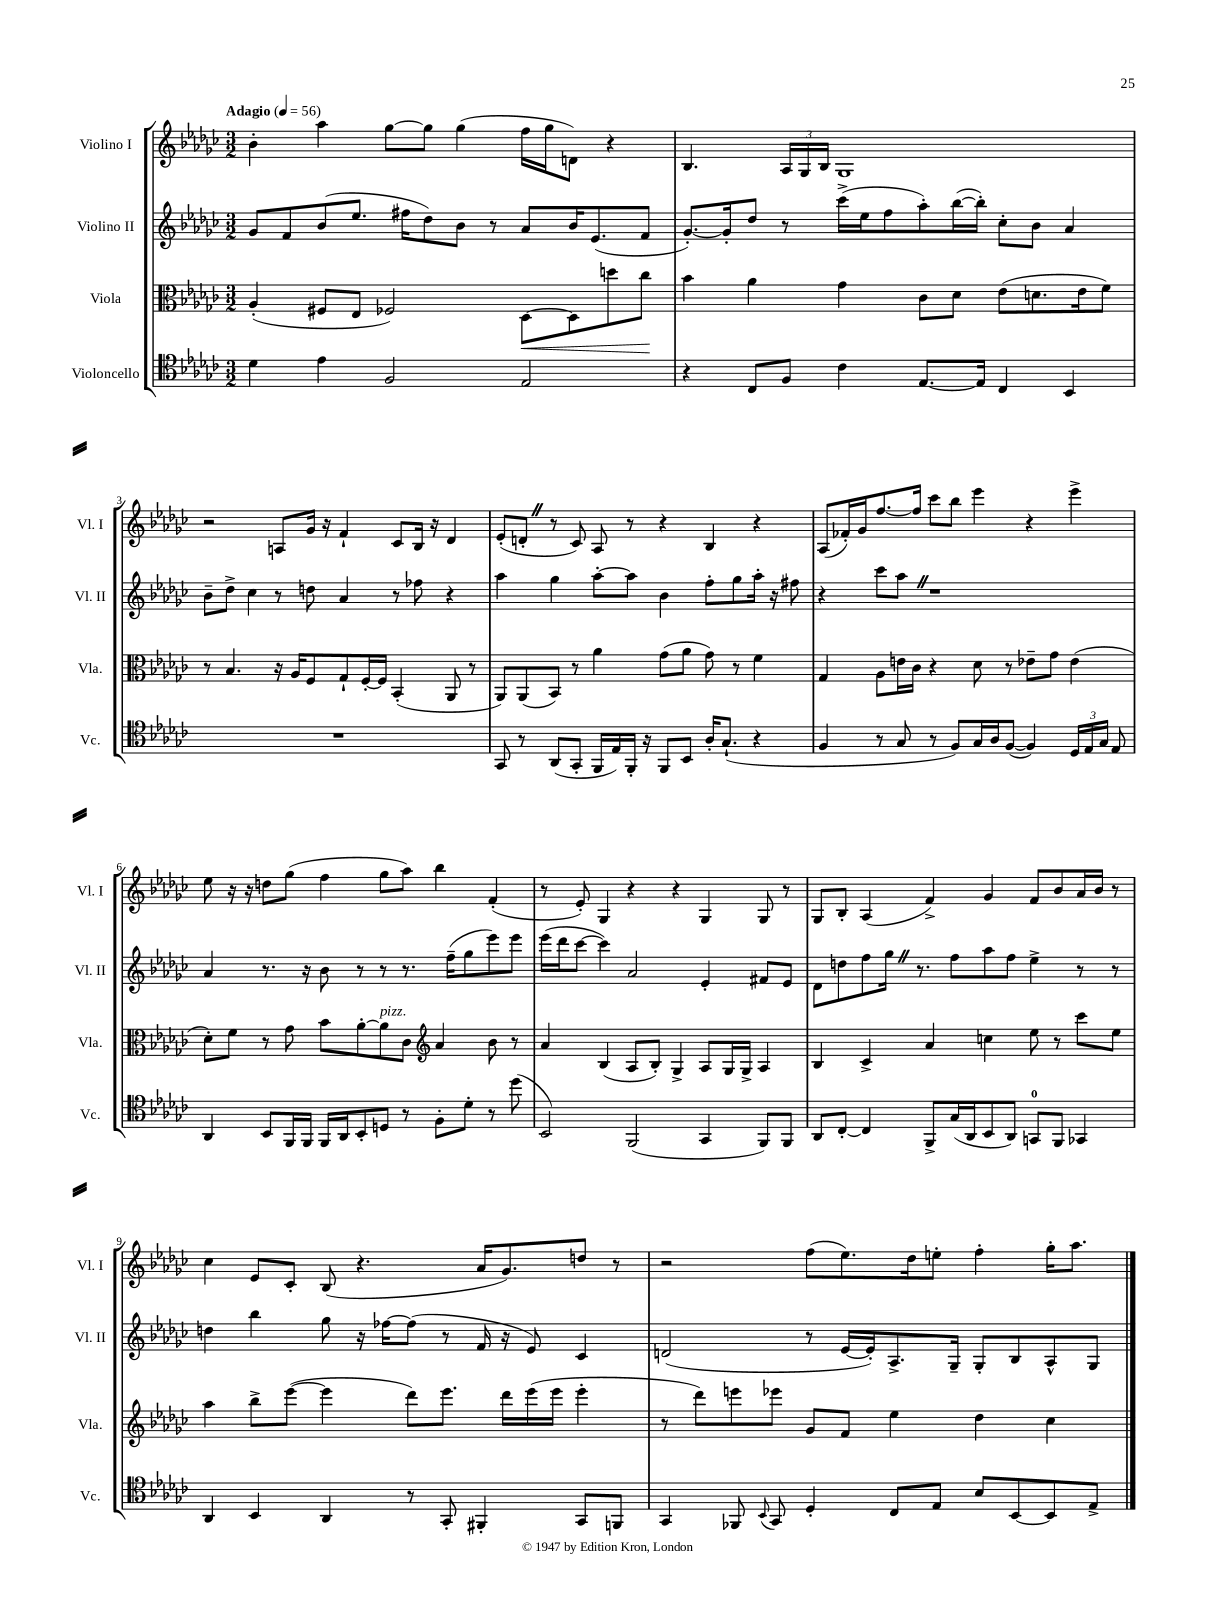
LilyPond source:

<<
\new StaffGroup <<
\new Staff = "s0" \with { instrumentName = "Violino I" shortInstrumentName = "Vl. I" } {
    \clef treble \key ges \major \numericTimeSignature \time 3/2 \tempo "Adagio" 4 = 56
    \autoBeamOff bes'4-. aes''4 ges''8[~ ges''8] ges''4( f''16[ ges''16 d'8]) r4 |
    bes4. \tuplet 3/2 { aes16[ ges16 bes16] } ges1 |
    r2 a8[ ges'16] r16 f'4-! ces'8[ bes16] r16 des'4 |
    ees'8[-.( d'8]-. \once \override BreathingSign.text = \markup { \musicglyph "scripts.caesura.straight" } \breathe r8 ces'8) aes8 r8 r4 bes4 r4 |
    aes8[( fes'16-.) ges'16 f''8.~ f''16] ces'''8[ bes''8] ees'''4 r4 ees'''4-> |
    ees''8 r16 r16 d''8[ ges''8]( f''4 ges''8[ aes''8]) bes''4 f'4-.( |
    r8 ees'8-.) ges4 r4 r4 ges4 ges8 r8 |
    ges8[ bes8]-. aes4( f'4->) ges'4 f'8[ bes'8 aes'16 bes'16] r8 |
    ces''4 ees'8[ ces'8]-. bes8( r4. aes'16[ ges'8.) d''8] r8 |
    r2 f''8[( ees''8.) des''16 e''8]-. f''4-. ges''16[-. aes''8.] \bar "|." |
}
\new Staff = "s1" \with { instrumentName = "Violino II" shortInstrumentName = "Vl. II" } {
    \clef treble \key ges \major \numericTimeSignature \time 3/2
    \autoBeamOff ges'8[ f'8 bes'8( ees''8.] fis''16[ des''8) bes'8] r8 aes'8[ bes'16 ees'8.( f'8] |
    ges'8.[~-.) ges'16-. des''8] r8 ces'''16[->( ees''16 f''8 aes''8-.) bes''16~( bes''16]-.) ces''8[-. bes'8] aes'4 |
    bes'8[-- des''8]-> ces''4 r8 d''8 aes'4 r8 fes''8 r4 |
    aes''4 ges''4 aes''8[~-. aes''8] bes'4 f''8[-. ges''8 aes''16]-. r16 fis''8 |
    r4 ces'''8[ aes''8] \once \override BreathingSign.text = \markup { \musicglyph "scripts.caesura.straight" } \breathe r1 |
    aes'4 r8. r16 bes'8 r8 r8 r8. f''16[--( ges''8 ees'''8) ees'''8] |
    ees'''16[( des'''16 ces'''8]~ ces'''4) aes'2 ees'4-. fis'8[ ees'8] |
    des'8[ d''8 f''8 ges''16] \once \override BreathingSign.text = \markup { \musicglyph "scripts.caesura.straight" } \breathe r8. f''8[ aes''8 f''8] ees''4-> r8 r8 |
    d''4 bes''4 ges''8 r16 fes''16[~ fes''8]( r8 f'16 r16 ees'8) ces'4 |
    d'2( r8 ees'16[~ ees'16-.) aes8.-> ges16]-- ges8[-. bes8 aes8-^ ges8] \bar "|." |
}
\new Staff = "s2" \with { instrumentName = "Viola" shortInstrumentName = "Vla." } {
    \clef alto \key ges \major \numericTimeSignature \time 3/2
    \autoBeamOff aes4-.( fis8[ ees8] fes2) des8[~\< des8 d''8 ces''8]\! |
    bes'4 aes'4 ges'4 ces'8[ des'8] ees'8[( d'8. ees'16 f'8]) |
    r8 bes4. r16 aes16[ f8 ges8-! f16~-. f16] bes,4-.( aes,8 r8 |
    aes,8[) aes,8( bes,8]) r8 aes'4 ges'8[( aes'8] ges'8) r8 f'4 |
    ges4 aes8[ e'16 ces'16] r4 des'8 r8 ees'8[-- ges'8] ees'4( |
    des'8[-.) f'8] r8 ges'8 bes'8[ aes'8~-. aes'8^\markup { \italic "pizz." } ces'8] \clef treble aes'4 bes'8 r8 |
    aes'4 bes4( aes8[ bes8]-.) ges4-> aes8[ ges16 ges16]-> aes4 |
    bes4 ces'4-> aes'4 c''4 ees''8 r8 ces'''8[ ees''8] |
    aes''4 bes''8[-> ees'''8]~( ees'''4 des'''8[) ees'''8.] des'''16[ ees'''16( ees'''16] ees'''4-. |
    r8 des'''8[) e'''8 ees'''8] ges'8[ f'8] ees''4 des''4 ces''4 \bar "|." |
}
\new Staff = "s3" \with { instrumentName = "Violoncello" shortInstrumentName = "Vc." } {
    \clef tenor \key ges \major \numericTimeSignature \time 3/2
    \autoBeamOff des'4 ees'4 f2 ees2 |
    r4 ces8[ f8] ces'4 ees8.[~ ees16] ces4 bes,4 |
    R1. |
    ges,8 r8 aes,8[( ges,8]-. f,16[ ees16) f,16]-. r16 f,8[ bes,8] aes16[-. ges8.]-!( r4 |
    f4 r8 ges8 r8 f8[) ges16 aes16 f8]~( f4) \tuplet 3/2 { des16[ ees16 ges16] } ees8 |
    aes,4 bes,8[ f,16 f,16] f,16[ aes,16 bes,8-. d8] r8 f8[-. des'8]-. r8 des''8( |
    bes,2) f,2( ges,4 f,8[) f,8] |
    aes,8[ ces8]~-. ces4 f,8[-> ges16( aes,16 bes,8 aes,8]) g,8[-0 f,8] ges,4 |
    aes,4 bes,4 aes,4 r8 ges,8-. fis,4-. ges,8[ f,8] |
    ges,4 fes,8 \appoggiatura { bes,8 } ges,8 des4-. ces8[ ees8] bes8[ bes,8~ bes,8 ees8]-> \bar "|." |
}
>>
>>
